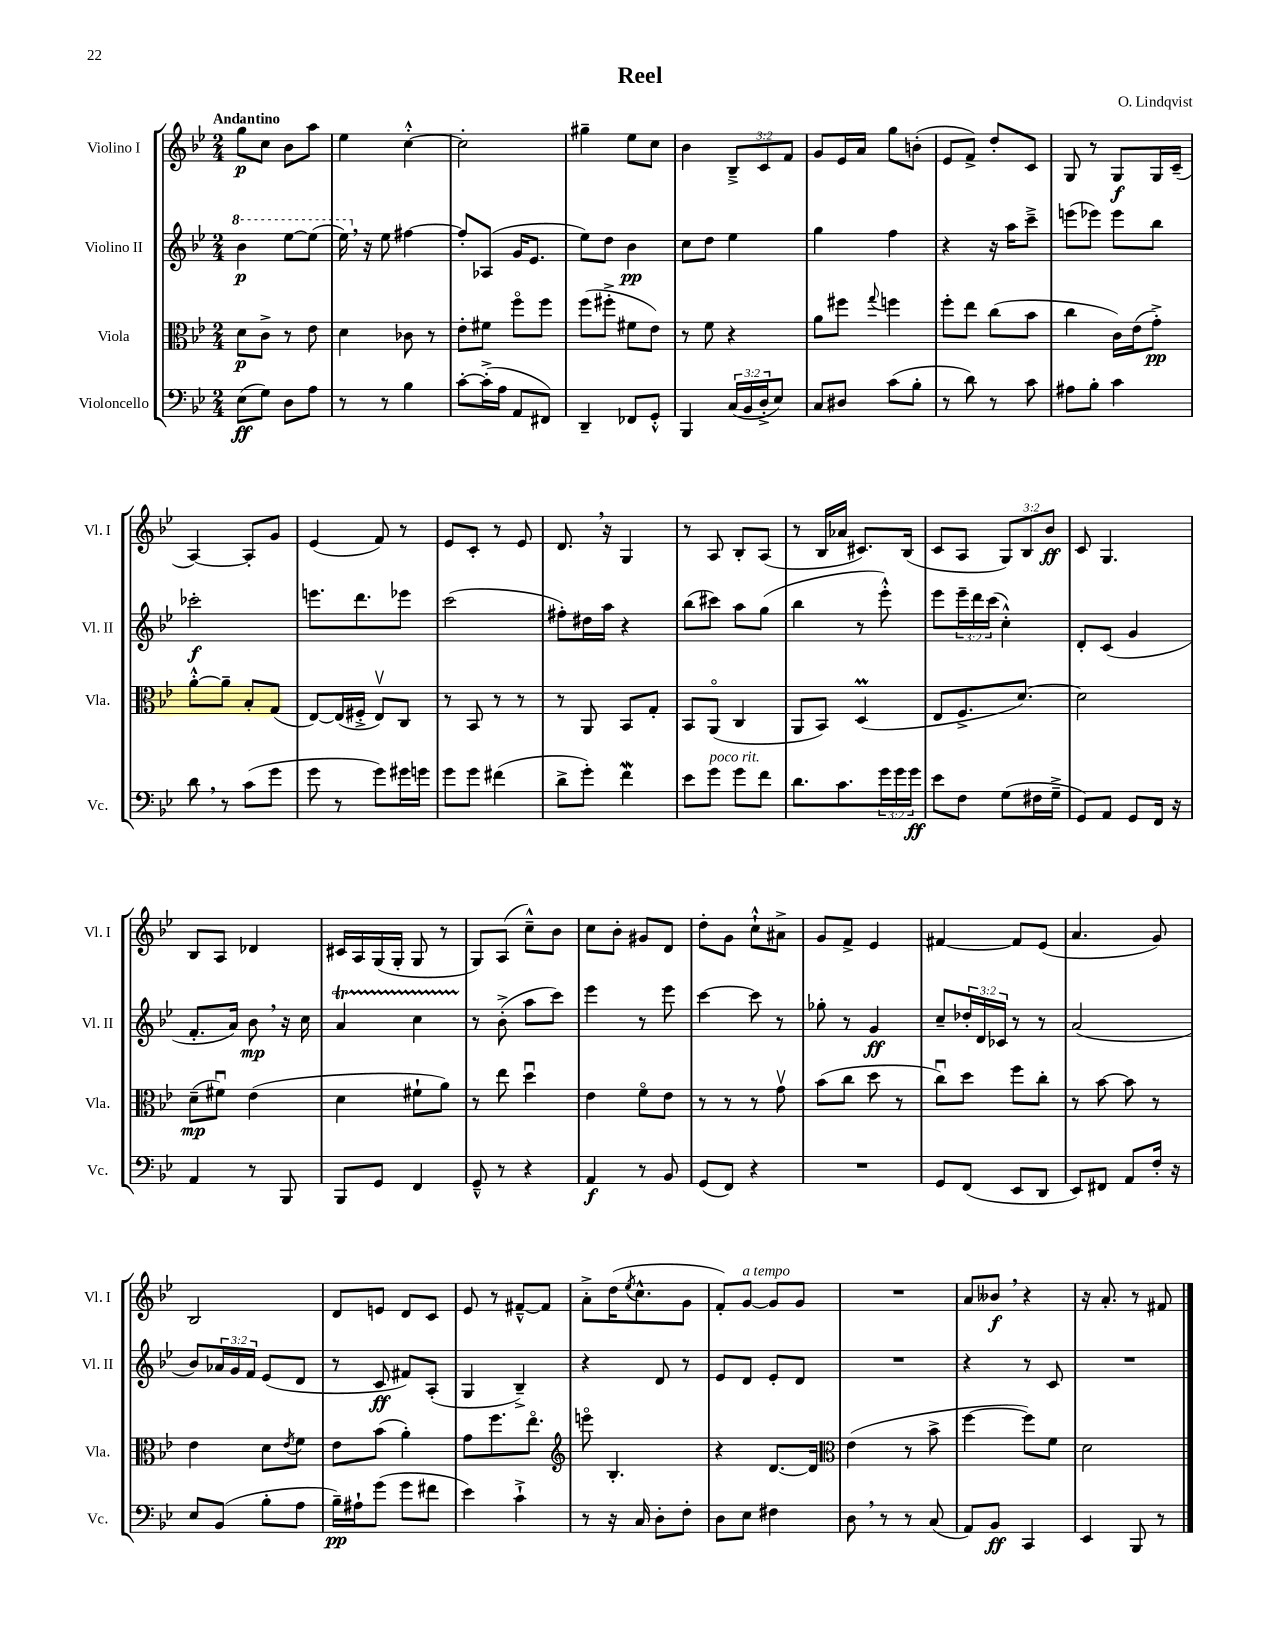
\header { title = "Reel" composer = "O. Lindqvist" }
<<
\new StaffGroup <<
\new Staff = "s0" \with { instrumentName = "Violino I" shortInstrumentName = "Vl. I" } {
    \clef treble \key bes \major \numericTimeSignature \time 2/4 \override Staff.TupletNumber.text = #tuplet-number::calc-fraction-text \tempo "Andantino"
    g''8\p c''8 bes'8 a''8 |
    ees''4 c''4~-.-^ |
    c''2-. |
    gis''4-- ees''8 c''8 |
    bes'4 \tuplet 3/2 { bes8---> c'8 f'8 } |
    g'8 ees'16 a'16 g''8 b'8-.( |
    ees'8 f'8->) d''8-. c'8 |
    g8 r8 g8\f g16 c'16--( |
    a4~) a8-. g'8 |
    ees'4( f'8) r8 |
    ees'8 c'8-. r8 ees'8 |
    d'8. \breathe r16 g4 |
    r8 a8 bes8-. a8( |
    r8 bes16 aes'16 cis'8.) bes16( |
    c'8 a8 \tuplet 3/2 { g8) bes8 bes'8\ff } |
    c'8 g4. |
    bes8 a8 des'4 |
    cis'16 a16 g16( g16-. g8 r8 |
    g8) a8( c''8---^) bes'8 |
    c''8 bes'8-. gis'8 d'8 |
    d''8-. g'8 c''8-!-^ ais'8-> |
    g'8 f'8-> ees'4 |
    fis'4~ fis'8 ees'8( |
    a'4. g'8) |
    bes2 |
    d'8 e'8 d'8 c'8 |
    ees'8 r8 fis'8~---^ fis'8 |
    a'8-.-> d''16( \acciaccatura { ees''8 } c''8.-^ g'8 |
    f'8-.) g'8~^\markup { \italic "a tempo" } g'8 g'8 |
    R2 |
    a'8 beses'8\f \breathe r4 |
    r16 a'8.-. r8 fis'8 \bar "|." |
}
\new Staff = "s1" \with { instrumentName = "Violino II" shortInstrumentName = "Vl. II" } {
    \clef treble \key bes \major \numericTimeSignature \time 2/4 \override Staff.TupletNumber.text = #tuplet-number::calc-fraction-text
    \ottava #1 bes''4\p ees'''8~ ees'''8( |
    ees'''16) \breathe \ottava #0 r16 ees''8 fis''4~ |
    fis''8-. aes8( g'16 ees'8. |
    ees''8) d''8 bes'4\pp |
    c''8 d''8 ees''4 |
    g''4 f''4 |
    r4 r16 a''16 c'''8---> |
    e'''8( ees'''8) ees'''8 bes''8 |
    ces'''2-.\f |
    e'''8. d'''8. ees'''8 |
    c'''2( |
    fis''8-.) dis''16 a''16 r4 |
    bes''8( cis'''8) a''8 g''8( |
    bes''4 r8 ees'''8-.-^) |
    ees'''8 \tuplet 3/2 { ees'''16-- d'''16 c'''16( } c''4-.-^) |
    d'8-. c'8( g'4 |
    f'8.-. a'16) bes'8\mp \breathe r16 c''16 |
    a'4\startTrillSpan c''4 |
    r8\stopTrillSpan bes'8-.->( a''8 c'''8) |
    ees'''4 r8 ees'''8 |
    c'''4~ c'''8 r8 |
    ges''8-. r8 g'4\ff |
    c''8-- \tuplet 3/2 { des''16-. d'16 ces'16 } r8 r8 |
    a'2( |
    bes'8) \tuplet 3/2 { aes'16 g'16 f'16 } ees'8( d'8 |
    r8 c'8\ff fis'8) a8-.( |
    g4 bes4--->) |
    r4 d'8 r8 |
    ees'8 d'8 ees'8-. d'8 |
    R2 |
    r4 r8 c'8 |
    R2 \bar "|." |
}
\new Staff = "s2" \with { instrumentName = "Viola" shortInstrumentName = "Vla." } {
    \clef alto \key bes \major \numericTimeSignature \time 2/4
    d'8\p c'8-> r8 ees'8 |
    d'4 ces'8 r8 |
    ees'8-. fis'8 f''8\flageolet f''8 |
    f''8( fis''8-.-> fis'8 ees'8) |
    r8 f'8 r4 |
    a'8 fis''8 \appoggiatura { g''8 } f''4 |
    f''8-. ees''8 c''8( bes'8 |
    c''4 c'16) ees'16( g'8-.->\pp) |
    a'8~-.-^ a'8-- bes8-. g8( |
    ees8~) ees16( fis16-.-> ees8\upbow) c8 |
    r8 bes,8 r8 r8 |
    r8 a,8 bes,8 g8-. |
    bes,8 a,8\flageolet( c4 |
    a,8 bes,8) d4\prall( |
    ees8 f8.-> d'8.~) |
    d'2 |
    d'8--\mp( fis'8\downbow) ees'4( |
    d'4 fis'8-! a'8) |
    r8 ees''8 d''4\downbow |
    ees'4 f'8\flageolet ees'8 |
    r8 r8 r8 g'8\upbow |
    bes'8( c''8 d''8 r8 |
    c''8\downbow) d''8 f''8 c''8-. |
    r8 bes'8~ bes'8 r8 |
    ees'4 d'8 \acciaccatura { ees'8 } f'8 |
    ees'8 bes'8( a'4-.) |
    g'8 f''8. ees''8.\flageolet |
    \clef treble e'''8\flageolet bes4.-. |
    r4 d'8.~ d'16 |
    \clef alto ees'4( r8 bes'8-> |
    f''4~ f''8) f'8 |
    d'2 \bar "|." |
}
\new Staff = "s3" \with { instrumentName = "Violoncello" shortInstrumentName = "Vc." } {
    \clef bass \key bes \major \numericTimeSignature \time 2/4 \override Staff.TupletNumber.text = #tuplet-number::calc-fraction-text
    ees8\ff( g8) d8 a8 |
    r8 r8 bes4 |
    c'8~-. c'16-.->( a16 a,8 fis,8) |
    d,4-- fes,8 g,8-.-^ |
    bes,,4 \tuplet 3/2 { c16( bes,16 d16-.-> } ees8) |
    c8 dis8 c'8( bes8-. |
    r8 d'8) r8 c'8 |
    ais8 bes8-. c'4 |
    d'8 \breathe r8 c'8( g'8 |
    g'8 r8 g'8) gis'16 g'16 |
    g'8 g'8 fis'4( |
    d'8-> g'8-.) f'4\mordent |
    ees'8 g'8^\markup { \italic "poco rit." } g'8 f'8 |
    d'8. c'8. \tuplet 3/2 { g'16 g'16 g'16\ff } |
    ees'8 f8 g8( fis16 g16---> |
    g,8) a,8 g,8 f,16 r16 |
    a,4 r8 bes,,8 |
    bes,,8 g,8 f,4 |
    g,8---^ r8 r4 |
    a,4\f r8 bes,8 |
    g,8( f,8) r4 |
    R2 |
    g,8 f,8( ees,8 d,8 |
    ees,8) fis,8 a,8 f16-. r16 |
    ees8 bes,8( bes8-. a8 |
    bes16--\pp) ais16-! g'8( g'8 fis'8 |
    ees'4) c'4-!-> |
    r8 r16 c16 d8-. f8-. |
    d8 ees8 fis4 |
    d8 \breathe r8 r8 c8( |
    a,8) bes,8\ff c,4 |
    ees,4 bes,,8 r8 \bar "|." |
}
>>
>>
\layout { \context { \Score \remove "Bar_number_engraver" } }
